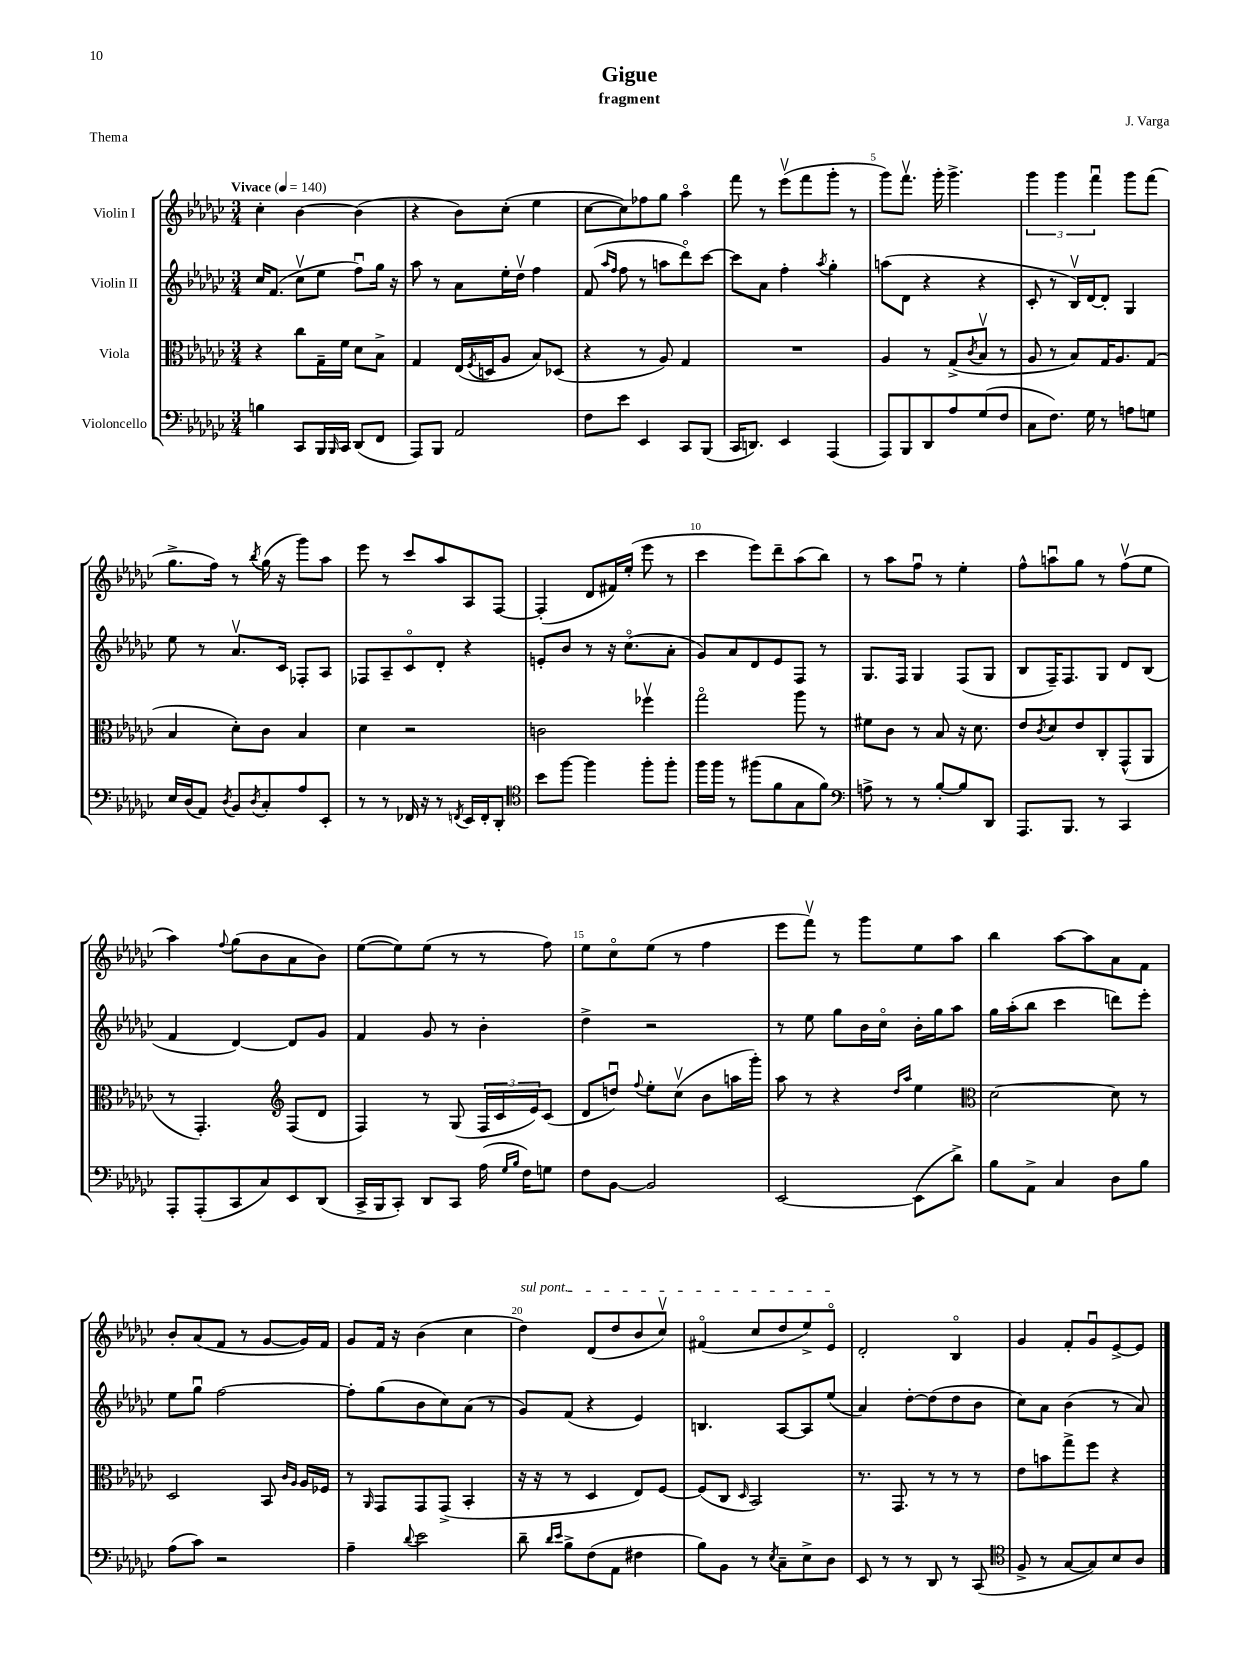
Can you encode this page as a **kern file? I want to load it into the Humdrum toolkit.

**kern	**kern	**kern	**kern
*staff4	*staff3	*staff2	*staff1
*clefF4	*clefC3	*clefG2	*clefG2
*k[b-e-a-d-g-c-]	*k[b-e-a-d-g-c-]	*k[b-e-a-d-g-c-]	*k[b-e-a-d-g-c-]
*M3/4	*M3/4	*M3/4	*M3/4
*MM140	*MM140	*MM140	*MM140
4B	4r	16cc-	4cc-'
.	.	(8.f	.
8CC-	8cc-	8cc-v	[4b-
16BBB-	16G-~	8ee-	.
16qqBBB-	.	.	.
16CC-	16f	.	.
(8DD-	8d-	8ffu)	(4b-]
8FF	8B-^	16gg-	.
.	.	16r	.
=	=	=	=
8AAA-)	4G-	8aa-	4r
8BBB-	.	8r	.
2AA-	(16E-	8a-	8b-)
.	8qF	.	.
.	16D	.	.
.	8A-	16ee-'	(8cc-'
.	.	16dd-v	.
.	8B-)	4ff	4ee-
.	(8D-	.	.
=	=	=	=
8F	4r	(8f	[8cc-
.	.	16qqaa-	.
.	.	16qqff	.
8e-	.	8ff	8cc-])
4EE-	8r	8r	8ff-
.	8A-)	8aa	8gg-
8CC-	4G-	8ddd-o)	4aa-o
(8BBB-	.	[8ccc-	.
=	=	=	=
16CC-	2.r	8ccc-]	8fff
8.DD)	.	.	.
.	.	8a-	8r
4EE-	.	4ff'	(8eee-v
.	.	.	8fff
.	.	8qaa-	.
(4AAA-	.	4gg-'	8ggg-'
.	.	.	8r
=	=	=	=
8AAA-)	4A-	(8aa	8ggg-)
8BBB-	.	8d-	8.fffv
8DD-	8r	4r	.
.	.	.	16ggg-'
8A-	(8G-^	.	4.ggg-^
.	8qc-	.	.
(8G-	8B-v	4r	.
8F	8r	.	.
=	=	=	=
8C-	8A-	8c-'	6ggg-
8.F)	8r	8r	.
.	.	.	6ggg-
.	8B-)	16B-v)	.
16G-	.	[16d-	.
.	.	.	6fffu
8r	16G-	8d-']	.
.	8.A-	.	.
8A	.	4G-	8ggg-
8G	(8G-	.	(8fff
=	=	=	=
16E-	4B-	8ee-	8.gg-^
(16D-	.	.	.
8AA-)	.	8r	.
.	.	.	16ff)
8qD-	.	.	.
8BB-	8d-')	8.a-v	8r
8qD-	.	.	8qbb-
8C-'	8c-	.	(16gg-
.	.	16c-	16r
8A-	4B-	8F-'	8ggg-)
8EE-'	.	8A-	8aa-
=	=	=	=
8r	4d-	8F-	8eee-
8r	.	8A-~	8r
16FF-	2r	8c-o	8ccc-
16r	.	.	.
8r	.	8d-'	8aa-
8qFF	.	.	.
16EE-	.	4r	8A-
16FF'	.	.	.
8DD-'	.	.	[8F
=	=	=	=
*clefC4	*	*	*
8b-	2c	8e'	(4F']
[8ff	.	8b-	.
4ff]	.	8r	8d-
.	.	16r	16f#)
.	.	(8.cc-o	(16ee-'
8ff'	4ff-v	.	8eee-
8ff'	.	8a-'	8r
=	=	=	=
16ff	2gg-o	8g-)	4ccc-
16ff	.	.	.
8r	.	8a-	.
(8ff#	.	8d-	8eee-)
8f	.	8e-	8ddd-~
8G-	8aa-	8F	(8aa-
8f)	8r	8r	8bb-)
=	=	=	=
*clefF4	*	*	*
8A^	8f#	8.G-	8r
8r	8c-	.	8aa-
.	.	16F	.
8r	8r	4G-	8ffu
[8B-'	8B-	.	8r
8B-]	16r	(8F	4ee-'
.	8.d-	.	.
8DD-	.	8G-	.
=	=	=	=
8.AAA-	8e-	8B-	8ff^^
.	8qc-	.	.
.	8d-	16F~)	8aau
8.BBB-	.	8.F	.
.	8e-	.	8gg-
8r	8C-'	8G-	8r
4CC-	(8GG-^^	8d-	(8ffv
.	8AA-	(8B-	8ee-
=	=	=	=
8AAA-'	8r	4f	4aa-)
(8AAA-'	4.GG-')	.	.
.	.	.	8qqff
8CC-	.	[4d-)	(8gg-
8C-)	.	.	8b-
*	*clefG2	*	*
8EE-	(8F	8d-]	8a-
(8DD-	8d-	8g-	8b-)
=	=	=	=
16CC-^	4F)	4f	([8ee-
16BBB-	.	.	.
8CC-')	.	.	8ee-])
8DD-	8r	8g-	(8ee-
8CC-	(8G-	8r	8r
(16A-	24F	4b-'	8r
.	24c-	.	.
16qqG-	.	.	.
16qqB-	.	.	.
16F)	.	.	.
.	24e-)	.	.
8G	(8c-	.	8ff)
=	=	=	=
8F	8d-	4dd-^	8ee-
[8BB-	8ddu)	.	8cc-o
.	8qqff	.	.
2BB-]	8ee-'	2r	(8ee-
.	(8cc-v	.	8r
.	8b-	.	4ff
.	16aa	.	.
.	16ggg-')	.	.
=	=	=	=
[2EE-	8aa-	8r	8eee-
.	8r	8ee-	8fffv)
.	4r	8gg-	8r
.	.	16b-	8ggg-
.	.	16cc-o	.
.	16qqdd-	.	.
.	16qqaa-	.	.
(8EE-]	4ee-	16b-'	8ee-
.	.	16gg-	.
8d-^)	.	8aa-	8aa-
=	=	=	=
*	*clefC3	*	*
8B-	[2d-	16gg-	4bb-
.	.	(16aa-'	.
8AA-^	.	8bb-	.
4C-	.	4ccc-	[8aa-
.	.	.	8aa-]
8D-	8d-]	8ddd)	8a-
8B-	8r	8eee-'	8f
=	=	=	=
(8A-	2D-	8ee-	8b-'
8c-)	.	8gg-u	(8a-
2r	.	[2ff	8f
.	.	.	8r
.	8BB-	.	[8g-
.	16qqc-	.	.
.	16qqA-	.	.
.	16A-	.	16g-])
.	16F-	.	16f
=	=	=	=
4A-~	8r	8ff']	8g-
.	16qqAA-	.	.
.	8GG-	(8gg-	16f
.	.	.	16r
8qqd-	.	.	.
2e-	8GG-	8b-	(4b-
.	(8GG-^	8cc-)	.
.	4BB-'	(8a-	4cc-
.	.	8r	.
=	=	=	=
8d-~	16r	8g-)	4dd-)
.	16r	.	.
16qqd-	.	.	.
16qqe-	.	.	.
8B-^	8r	(8f	.
(8F	4D-	4r	(8d-
8AA-	.	.	8dd-
4F#	8E-)	4e-)	8b-
.	[8F	.	8cc-v)
=	=	=	=
8B-)	(8F]	4.B	(4f#o
8BB-	8C-	.	.
.	16qqD-	.	.
8r	2BB-)	.	8cc-
8qE-	.	.	.
8C-~	.	[8A-	8dd-
8E-^	.	8A-]	8ee-^)
8D-	.	(8ee-	8e-o
=	=	=	=
8EE-	8.r	4a-)	2d-'
8r	.	.	.
.	8.GG-	.	.
8r	.	[8dd-'	.
8DD-	8r	(8dd-]	.
8r	8r	8dd-	4B-o
(8CC-	8r	8b-	.
=	=	=	=
*clefC4	*	*	*
8F^	8e-	8cc-)	4g-
8r	8b	8a-	.
[8G-	8gg-^	(4b-	8f'
8G-])	8ff	.	8g-u
8B-	4r	8r	[8e-^
8A-	.	8a-)	8e-]
==	==	==	==
*-	*-	*-	*-
